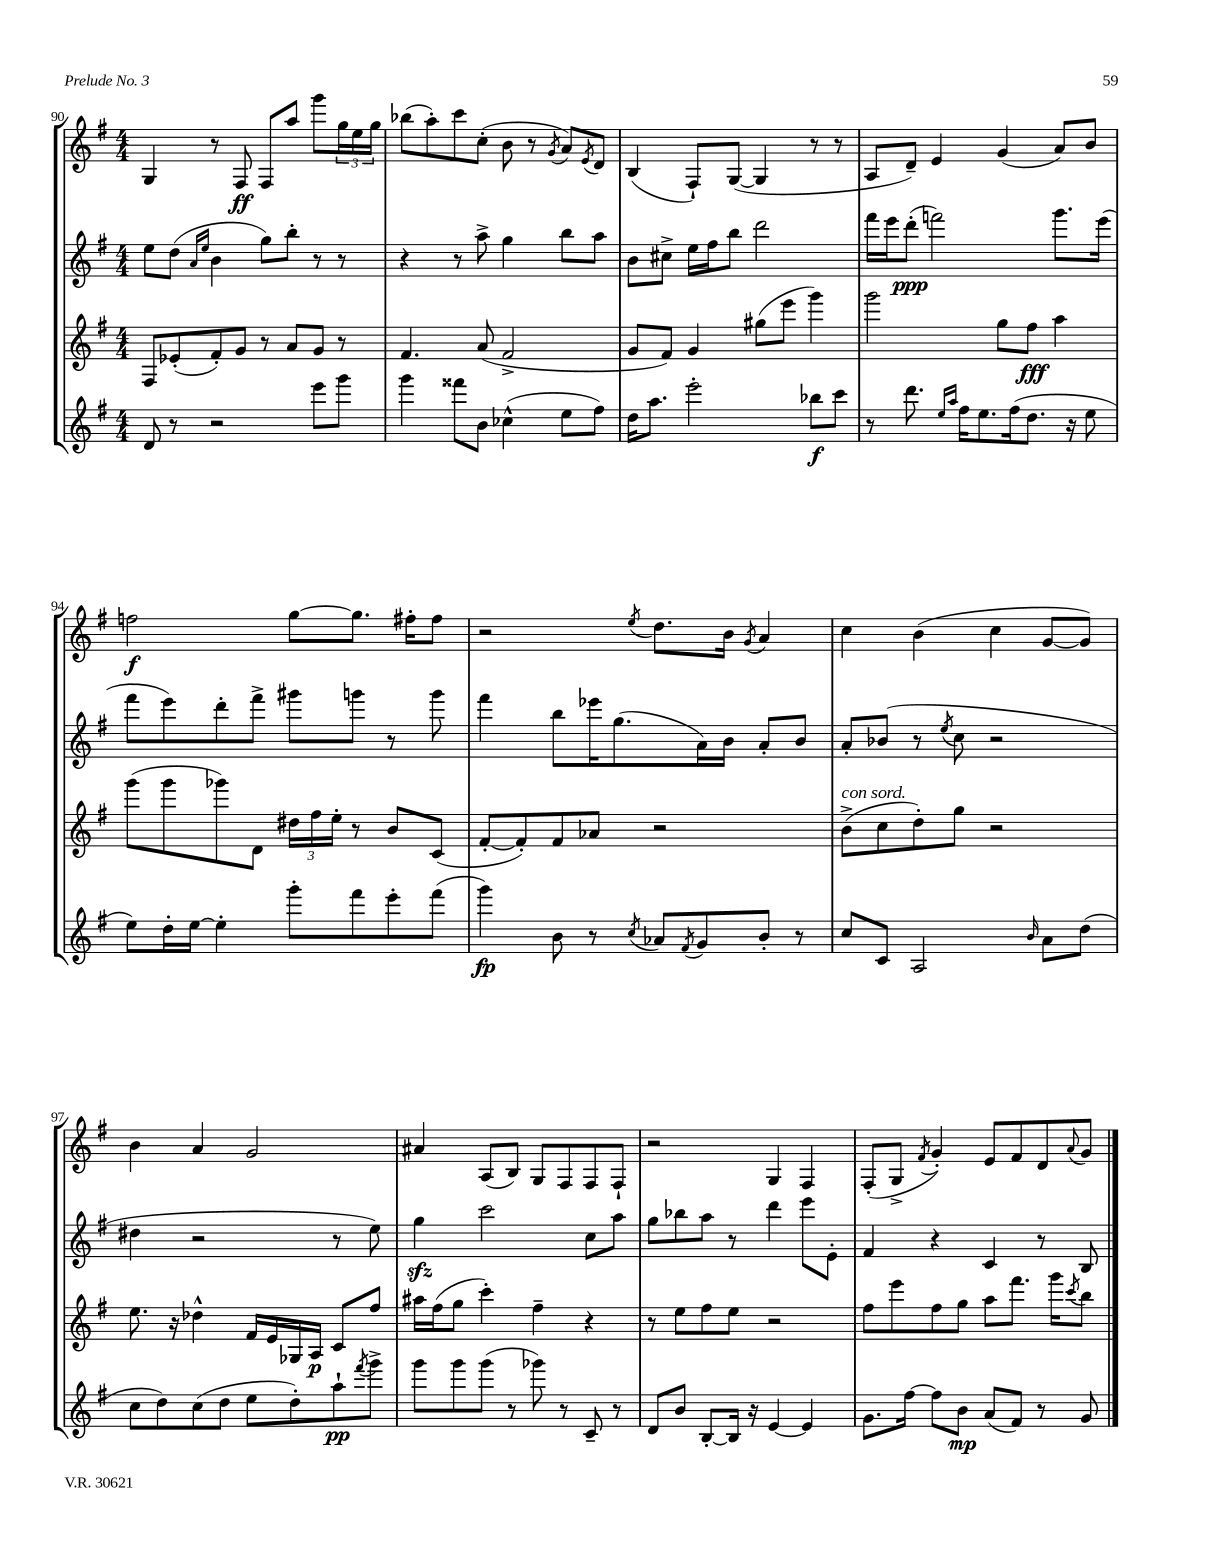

**kern	**dynam	**kern	**dynam	**kern	**dynam	**kern	**dynam
*part4	*part4	*part3	*part3	*part2	*part2	*part1	*part1
*staff4	*staff4	*staff3	*staff3	*staff2	*staff2	*staff1	*staff1
*clefG2	*	*clefG2	*	*clefG2	*	*clefG2	*
*k[f#]	*	*k[f#]	*	*k[f#]	*	*k[f#]	*
*M4/4	*	*M4/4	*	*M4/4	*	*M4/4	*
=90	=90	=90	=90	=90	=90	=90	=90
8d/	.	8F#/L	.	8ee\L	.	4G/	.
8r	.	(8e-X'/	.	(8dd\J	.	.	.
.	.	.	.	16qqa/LL	.	.	.
.	.	.	.	16qqee/JJ	.	.	.
2r	.	8f#'/)	.	4b\	.	8r	.
.	.	8g/J	.	.	.	8F#/	ff
.	.	8r	.	8gg\L)	.	8F#/L	.
.	.	8a/L	.	8bb'\J	.	8aa/J	.
8eee\L	.	8g/J	.	8r	.	8ggg\L	.
8ggg\J	.	8r	.	8r	.	24gg\L	.
.	.	.	.	.	.	24ee\	.
.	.	.	.	.	.	24gg\JJ	.
=91	=91	=91	=91	=91	=91	=91	=91
4ggg\	.	4.f#/	.	4r	.	(8bb-X\L	.
.	.	.	.	.	.	8aa'\)	.
8fff##X\L	.	.	.	8r	.	8ccc\	.
8b\J	.	(8a/	.	8aa^\	.	(8cc'\J	.
(4cc-X^^\	.	2f#^/	.	4gg\	.	8b\	.
.	.	.	.	.	.	8r	.
.	.	.	.	.	.	8qg/	.
8ee\L	.	.	.	8bb\L	.	8a/L)	.
.	.	.	.	.	.	8qe/	.
8ff#\J)	.	.	.	8aa\J	.	8d/J	.
=92	=92	=92	=92	=92	=92	=92	=92
16dd\KL	.	8g/L	.	8b\L	.	(4B/	.
8.aa\J	.	.	.	.	.	.	.
.	.	8f#/J)	.	8cc#X^\J	.	.	.
2eee'\	.	4g/	.	16ee\LL	.	8F#`/L)	.
.	.	.	.	16ff#\J	.	.	.
.	.	.	.	8bb\J	.	([8G/J	.
.	.	(8gg#X\L	.	2ddd\	.	4G/]	.
.	.	8eee\J	.	.	.	.	.
8bb-X\L	f	4ggg\)	.	.	.	8r	.
8ccc\J	.	.	.	.	.	8r	.
=93	=93	=93	=93	=93	=93	=93	=93
8r	.	2ggg\	.	16fff#\LL	.	8A/L	.
.	.	.	.	16eee\J	.	.	.
8.ddd\	.	.	.	(8ddd'\J	ppp	8d~/J)	.
.	.	.	.	2fffn\)	.	4e/	.
16qqee/LL	.	.	.	.	.	.	.
16qqaa/JJ	.	.	.	.	.	.	.
16ff#\KL	.	.	.	.	.	.	.
8.ee\	.	.	.	.	.	.	.
.	.	8gg\L	.	.	.	(4g/	.
(16ff#\k	.	.	.	.	.	.	.
8.dd\J	.	8ff#\J	fff	.	.	.	.
.	.	4aa\	.	8.ggg\L	.	8a/L)	.
16r	.	.	.	.	.	.	.
8ee\	.	.	.	.	.	8b/J	.
.	.	.	.	(16eee\Jk	.	.	.
!!LO:LB:g=z
=94	=94	=94	=94	=94	=94	=94	=94
8ee\L)	.	(8ggg\L	.	8fff#\L	.	2ffn\	f
16dd'\L	.	8ggg\	.	8eee\)	.	.	.
[16ee\JJ	.	.	.	.	.	.	.
4ee'\]	.	8ggg-X\)	.	8ddd'\	.	.	.
.	.	8d\J	.	8fff#^\J	.	.	.
8ggg'\L	.	24dd#X\LL	.	8ggg#X\L	.	[8gg\L	.
.	.	24ff#\	.	.	.	.	.
.	.	24ee'\JJ	.	.	.	.	.
8fff#\	.	8r	.	8gggn\J	.	8.gg\J]	.
8eee'\	.	8b/L	.	8r	.	.	.
.	.	.	.	.	.	16ff#X'\KL	.
(8fff#\J	.	(8c/J	.	8ggg\	.	8ff#\J	.
=95	=95	=95	=95	=95	=95	=95	=95
4ggg\)	fp	[8f#'/L	.	4fff#\	.	2r	.
.	.	8f#'/])	.	.	.	.	.
8b\	.	8f#/	.	8bb\L	.	.	.
8r	.	8a-X/J	.	16eee-X\K	.	.	.
.	.	.	.	(8.gg\	.	.	.
8qcc/	.	.	.	.	.	8qee/	.
8a-X/L	.	2r	.	.	.	8.dd\L	.
8qf#/	.	.	.	.	.	.	.
8g/	.	.	.	16a\L)	.	.	.
.	.	.	.	16b\JJ	.	16b\Jk	.
.	.	.	.	.	.	8qg/	.
8b'/J	.	.	.	8a'/L	.	4a/	.
8r	.	.	.	8b/J	.	.	.
=96	=96	=96	=96	=96	=96	=96	=96
!	!	!LO:TX:a:i:t=con sord.	!	!	!	!	!
8cc/L	.	(8b^\L	.	8a'/L	.	4cc\	.
8c/J	.	8cc\	.	(8b-X/J	.	.	.
2A/	.	8dd'\)	.	8r	.	(4b\	.
.	.	.	.	8qee/	.	.	.
.	.	8gg\J	.	8cc\	.	.	.
.	.	2r	.	2r	.	4cc\	.
16qqb/	.	.	.	.	.	.	.
8a\L	.	.	.	.	.	[8g/L	.
(8dd\J	.	.	.	.	.	8g/J])	.
!!LO:LB:g=z
=97	=97	=97	=97	=97	=97	=97	=97
8cc\L	.	8.ee\	.	4dd#X\	.	4b\	.
8dd\)	.	.	.	.	.	.	.
.	.	16r	.	.	.	.	.
(8cc\	.	4dd-X^^\	.	2r	.	4a/	.
8dd\J	.	.	.	.	.	.	.
8ee\L	.	16f#/LL	.	.	.	2g/	.
.	.	16e/	.	.	.	.	.
8dd'\)	.	16G-X/	.	.	.	.	.
.	.	16A/JJ	p	.	.	.	.
8aa`\	pp	8c/L	.	8r	.	.	.
8qfff#/	.	.	.	.	.	.	.
8ggg^\J	.	8ff#/J	.	8ee\)	.	.	.
=98	=98	=98	=98	=98	=98	=98	=98
8ggg\L	.	16aa#X\LL	.	4ggzz\	.	4a#X/	.
.	.	(16ff#\J	.	.	.	.	.
8ggg\	.	8gg\J	.	.	.	.	.
(8ggg\J	.	4ccc'\)	.	2ccc\	.	(8A/L	.
8r	.	.	.	.	.	8B/J)	.
8ggg-X\)	.	4ff#~\	.	.	.	8G/L	.
8r	.	.	.	.	.	8F#/	.
8c~/	.	4r	.	8cc\L	.	8F#/	.
8r	.	.	.	8aa\J	.	8F#`/J	.
=99	=99	=99	=99	=99	=99	=99	=99
8d/L	.	8r	.	8gg\L	.	2r	.
8b/J	.	8ee\L	.	8bb-X\	.	.	.
[8B'/L	.	8ff#\	.	8aa\J	.	.	.
16B/Jk]	.	8ee\J	.	8r	.	.	.
16r	.	.	.	.	.	.	.
[4e/	.	2r	.	4ddd\	.	4G/	.
4e/]	.	.	.	8eee\L	.	4F#/	.
.	.	.	.	8e'\J	.	.	.
=100	=100	=100	=100	=100	=100	=100	=100
8.g\L	.	8ff#\L	.	4f#/	.	(8F#'/L	.
.	.	8eee\	.	.	.	8G^/J	.
[16ff#\Jk	.	.	.	.	.	.	.
.	.	.	.	.	.	8qf#/	.
8ff#\L]	.	8ff#\	.	4r	.	4g'/)	.
8b\J	mp	8gg\J	.	.	.	.	.
(8a/L	.	8aa\L	.	4c/	.	8e/L	.
8f#/J)	.	8.fff#\J	.	.	.	8f#/	.
8r	.	.	.	8r	.	8d/	.
.	.	16ggg\KL	.	.	.	.	.
.	.	8qccc/	.	.	.	8qqa/	.
8g/	.	8bb\J	.	8B/	.	8g/J	.
==	==	==	==	==	==	==	==
*-	*-	*-	*-	*-	*-	*-	*-
